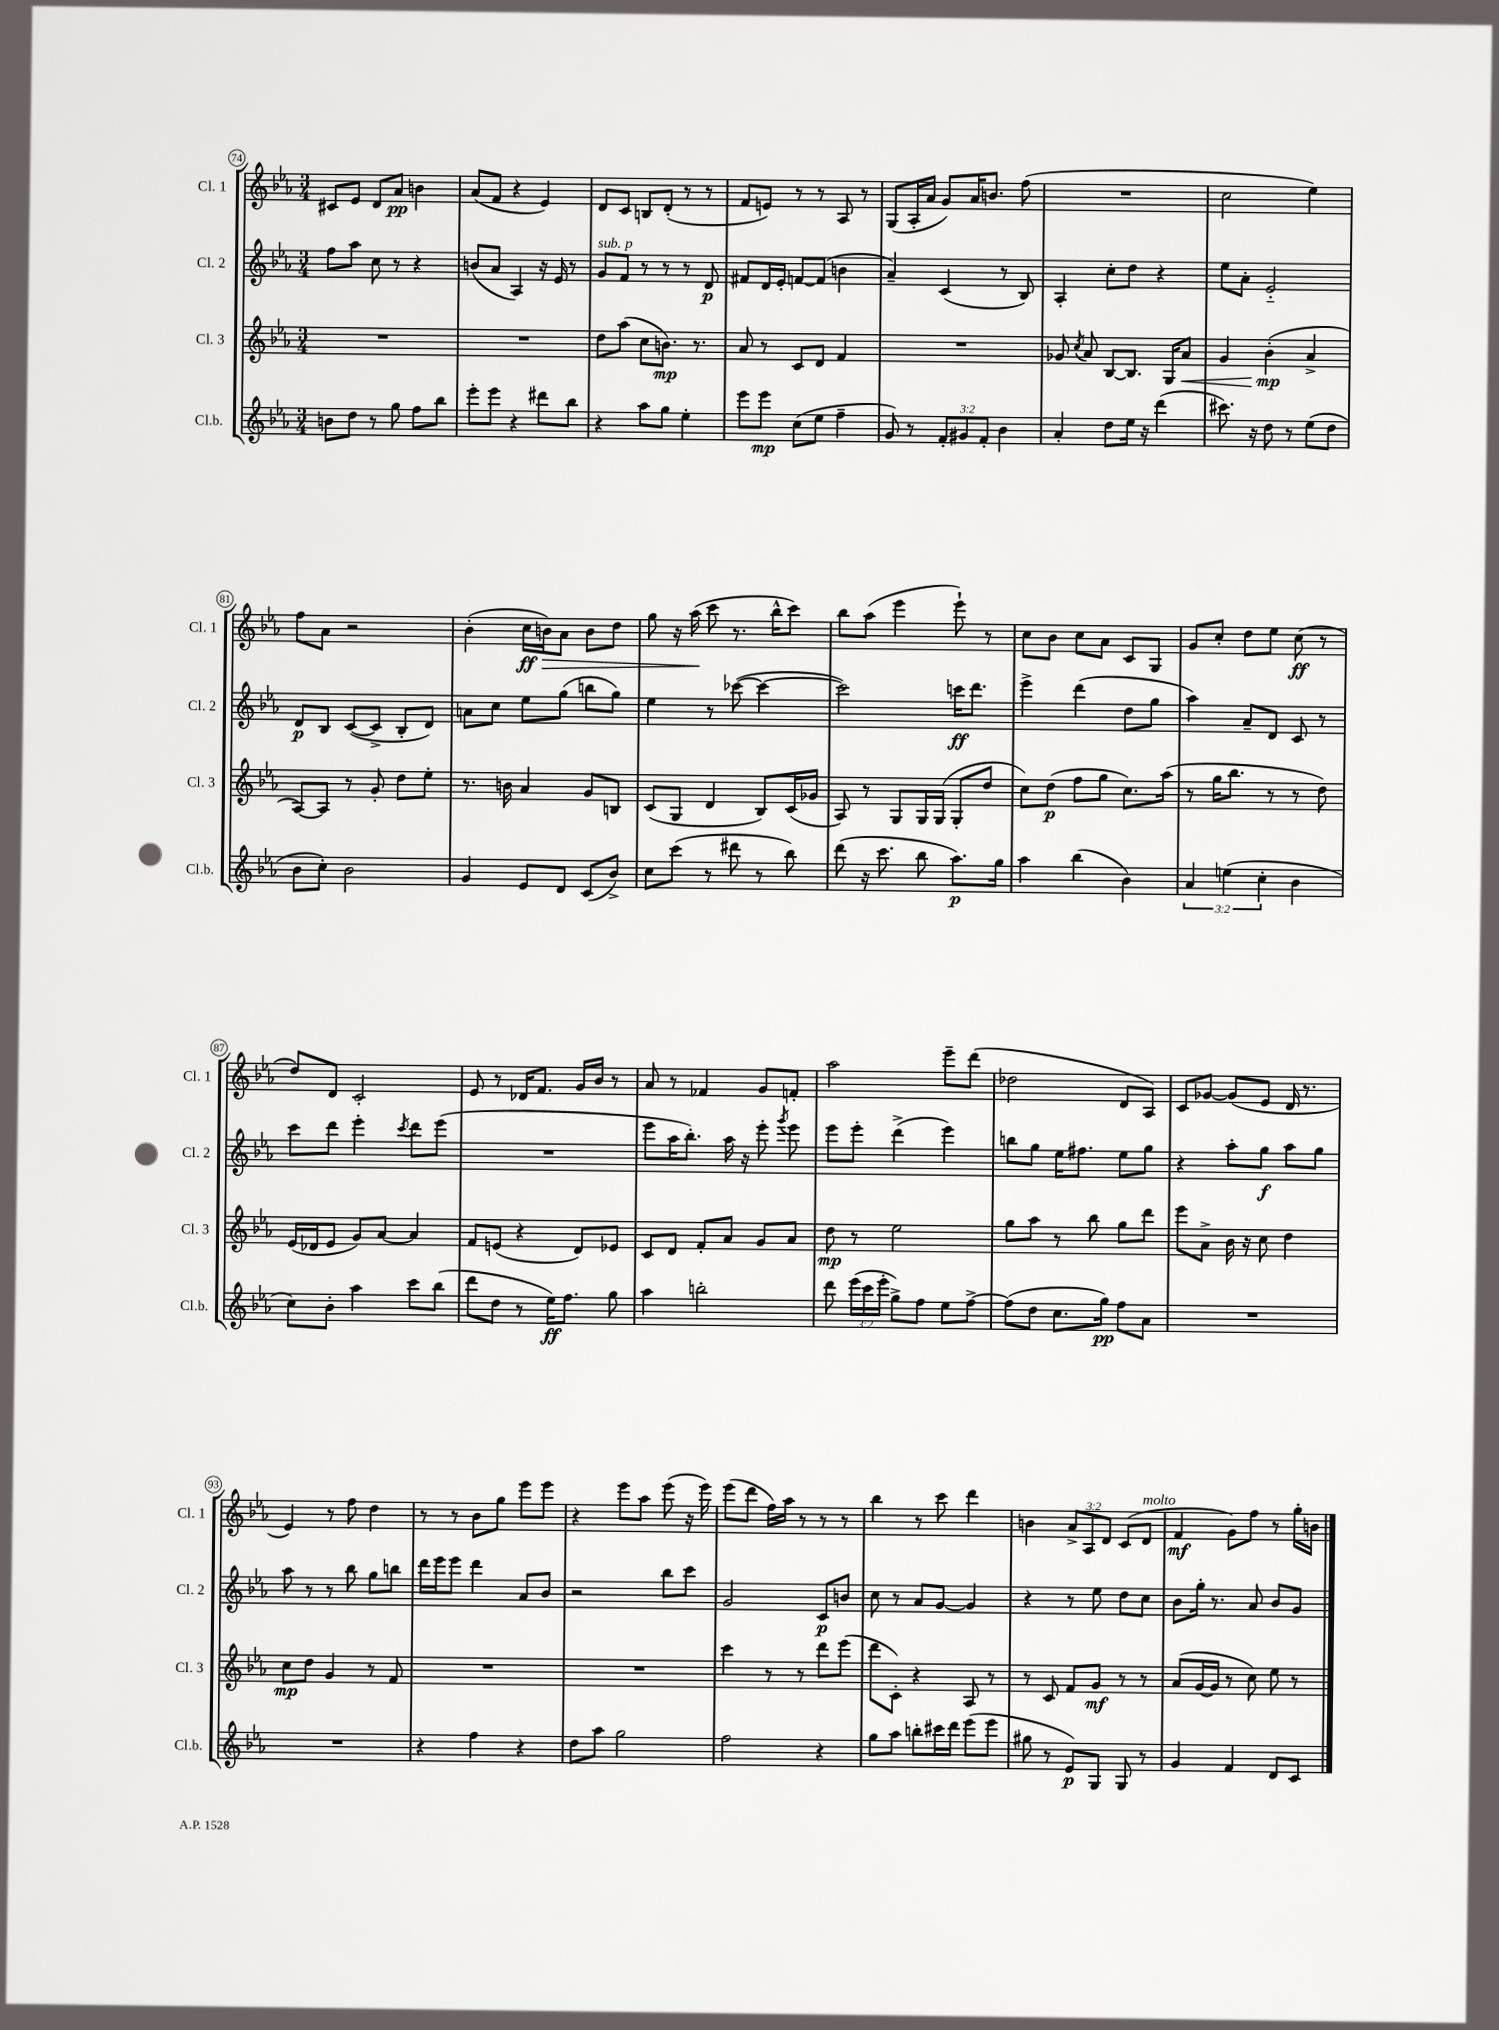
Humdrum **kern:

**kern	**kern	**kern	**kern
*staff4	*staff3	*staff2	*staff1
*clefG2	*clefG2	*clefG2	*clefG2
*k[b-e-a-]	*k[b-e-a-]	*k[b-e-a-]	*k[b-e-a-]
*M3/4	*M3/4	*M3/4	*M3/4
8b\L	2.r	8ff\L	8c#/L
8dd\J	.	8aa-\J	8e-/J
8r	.	8cc\	8d/L
8gg\	.	8r	8a-/J
8ff\L	.	4r	4b\
8bb-\J	.	.	.
=	=	=	=
8eee-'\L	2.r	(8b/L	(8a-/L
8eee-\J	.	8a-/J	8f/J
4r	.	4A-/)	4r
8ddd#\L	.	16r	4e-/)
.	.	16e-/	.
8bb-\J	.	8r	.
=	=	=	=
4r	8dd\L	8g/L	8d/L
.	(8aa-\J	8f/J	8c/J
8aa-\L	8cc\L	8r	8B/L
8gg\J	8.b\J)	8r	(8d'/J
4ee-'\	.	8r	8r
.	8.r	.	.
.	.	8d/	8r
=	=	=	=
8eee-\L	8a-/	8f#/L	8f/L
8eee-\J	8r	16d/L	8e/J)
.	.	16e-'/JJ	.
(8cc\L	8c/L	[8f/L	8r
8ee-\J	8d/J	(8f/]J	8r
4ff~\	4f/	4b\	8A-/
.	.	.	8r
=	=	=	=
8g/)	2.r	4a-~/)	(8G/L
8r	.	.	16A-'/L
.	.	.	16a-/JJ
12f'/L	.	(4c/	8g/L)
12g#/	.	.	.
.	.	.	16a-/K
12f'/J	.	.	.
.	.	.	8.b/J
4b-\	.	8r	.
.	.	8B-/)	(8ff\
=	=	=	=
4a-'/	8g-/	4A-'/	2.r
.	8qcc/	.	.
.	8a-/	.	.
8dd\L	[8B-/L	8cc'\L	.
16ee-\Jk	8.B-/]J	8dd\J	.
16r	.	.	.
(4ddd\	.	4r	.
.	16G/LK	.	.
.	8a-/J	.	.
=	=	=	=
8.ccc#\)	4g/	8ee-\L	2cc\
.	.	8a-'\J	.
16r	.	.	.
8dd\	(4b-'\	2e-'~/	.
8r	.	.	.
(8ee-\L	4a-^/	.	4ee-\)
8dd\J	.	.	.
=	=	=	=
8b-\L	[8A-/L)	8d/L	8ff\L
8cc'\J)	8A-/]J	8B-/J	8a-\J
2b-\	8r	([8c/L	2r
.	8g'/	8c^/]J	.
.	8dd\L	8B-'/L	.
.	8ee-'\J	8d/J)	.
=	=	=	=
4g/	8.r	8a\L	(4b-'\
.	.	8cc\J	.
.	16b\	.	.
8e-/L	4a-/	8ee-\L	16cc\LL
.	.	.	16b\J)
8d/J	.	(8gg\J	8a-\J
(8c/L	8g/L	8bb\L	8b\L
8b-^/J)	8B/J	8gg\J)	8dd\J
=	=	=	=
8cc\L	(8c/L	4ee-\	8gg\
(8ccc\J	8G/J	.	16r
.	.	.	(16aa-\
8r	4d/	8r	8ccc\
8ddd#\	.	([8ccc-\	8.r
8r	8B-/L)	4ccc-\_	.
.	.	.	16bb-^^\LK
8bb-\)	(16c/L	.	8ccc\J)
.	16g-/JJ	.	.
=	=	=	=
(8ddd\	8A-/)	2ccc-\])	8bb-\L
16r	8r	.	(8aa-\J
8.ccc\	.	.	.
.	8G/L	.	4eee-\
8bb-\	16G/L	.	.
.	(16G/JJ	.	.
8.aa-\L)	8G'/L	16ccc\LK	8eee-`\)
.	.	8.ddd\J	.
.	8dd/J	.	8r
16gg\Jk	.	.	.
=	=	=	=
4aa-\	8cc\L)	4eee-^\	8cc\L
.	(8dd\J	.	8b-\J
(4bb-\	8ff\L	(4ddd\	8cc\L
.	8gg\J	.	8a-\J
4b-\)	8.cc\L)	8dd\L	8c/L
.	.	8gg\J	8G/J
.	(16aa-\Jk	.	.
=	=	=	=
6a-/	8r	4aa-\)	8g/L
.	16gg\LK	.	8cc'/J
(6ee\	.	.	.
.	8.bb-\J	.	.
.	.	8a-~/L	8dd\L
6cc'\	.	.	.
.	8r	8d/J	8ee-\J
4b-\	8r	8c/	(8cc\
.	8dd\)	8r	8r
=	=	=	=
8cc\L)	(16e-/LL	8ccc\L	8dd/L)
.	16d-/J	.	.
8b-'\J	8e-/J	8ddd\J	8d/J
4aa-\	8g/L)	4eee-'\	2c'/
.	[8a-/J	.	.
.	.	8qccc/	.
8ccc\L	4a-/]	8ddd\L	.
(8bb-\J	.	(8eee-\J	.
=	=	=	=
8ddd\L	8f/L	2.r	8e-/
8dd\J	(8e/J	.	8r
8r	4r	.	16d-/LK
.	.	.	8.f/J
16ee-\LK)	.	.	.
8.ff\J	.	.	.
.	8d/L)	.	16g/LL
.	.	.	16b-/JJ
8gg\	8e-/J	.	8r
=	=	=	=
4aa-\	8c/L	8eee-\L	8a-/
.	8d/J	16aa-\K	8r
.	.	8.bb-'\J)	.
2bb'\	8f'/L	.	4f-/
.	8a-/J	16aa-\	.
.	.	16r	.
.	8g/L	8eee-'\	8g/L
.	.	8qggg/	.
.	8a-/J	8eee-\	8f'/J
=	=	=	=
8ddd\	8dd\	8eee-\L	2aa-\
(24eee-\LL	8r	8eee-'\J	.
24ccc\	.	.	.
24eee-'\JJ	.	.	.
8gg^\L)	2ee-\	(4ddd^\	.
8ff\J	.	.	.
8ee-\L	.	4eee-\)	8eee-~\L
[8ff^\J	.	.	(8ddd\J
=	=	=	=
(8ff\]L	8gg\L	8bb\L	2dd-\
8dd\J	8aa-\J	8gg\J	.
8.cc\L	8r	16ee-\LK	.
.	.	8.ff#\J	.
.	8bb-\	.	.
16gg\Jk)	.	.	.
8ff\L	8gg\L	8ee-\L	8d/L
8a-\J	8ddd\J	8gg\J	8A-/J)
=	=	=	=
2.r	8eee-\L	4r	8c/L
.	8a-^\J	.	[8g-/J
.	16b-\	8aa-'\L	(8g-/]L
.	16r	.	.
.	8cc\	8gg\J	8e-/J
.	4dd\	8aa-\L	16d/
.	.	.	8.r
.	.	8gg\J	.
=	=	=	=
2.r	8cc\L	8aa-\	4e-/)
.	8dd\J	8r	.
.	4g/	8r	8r
.	.	8bb-\	8ff\
.	8r	8gg\L	4dd\
.	8f/	8bb\J	.
=	=	=	=
4r	2.r	16ddd\LL	8r
.	.	16eee-\J	.
.	.	8eee-\J	8r
4ff\	.	4ddd\	8b-\L
.	.	.	8gg\J
4r	.	8a-/L	8eee-\L
.	.	8b-/J	8eee-\J
=	=	=	=
8dd\L	2.r	2r	4r
8aa-\J	.	.	.
2gg\	.	.	8eee-\L
.	.	.	8aa-\J
.	.	8bb-\L	(8eee-\
.	.	8ccc\J	16r
.	.	.	16eee-\)
=	=	=	=
2ff\	4ccc\	2g/	(8eee-\L
.	.	.	8ddd\J
.	8r	.	16ff\LL)
.	.	.	16aa-\JJ
.	8r	.	8r
4r	8ddd\L	8c/L	8r
.	(8eee-\J	8b/J	8r
=	=	=	=
8gg\L	8ddd\L	8cc\	4bb-\
8aa-\J	8c'\J)	8r	.
8bb'\L	4r	8a-/L	8r
16ccc#\L	.	[8g/J	8ccc\
16ddd\JJ	.	.	.
(8eee-\L	8A-/	4g/]	4ddd\
8eee-\J	8r	.	.
=	=	=	=
8gg#\	8r	4r	4b\
8r	8c/	.	.
8e-/L)	8f/L	8r	12a-^/L
.	.	.	12A-/
8G/J	8g/J	8ee-\	.
.	.	.	12d/J
8G/	8r	8dd\L	(8c/L
8r	8r	8cc\J	8d/J
=	=	=	=
4g/	(8a-/L	8b-\L	4f/
.	[16g/L	16gg'\Jk	.
.	16g/]JJ	8.r	.
4f/	8r	.	8g\L)
.	8cc\)	8a-/	8ff\J
8d/L	8ee-\	8b-/L	8r
8c/J	8r	8g/J	16gg'\LL
.	.	.	16b\JJ
==	==	==	==
*-	*-	*-	*-
